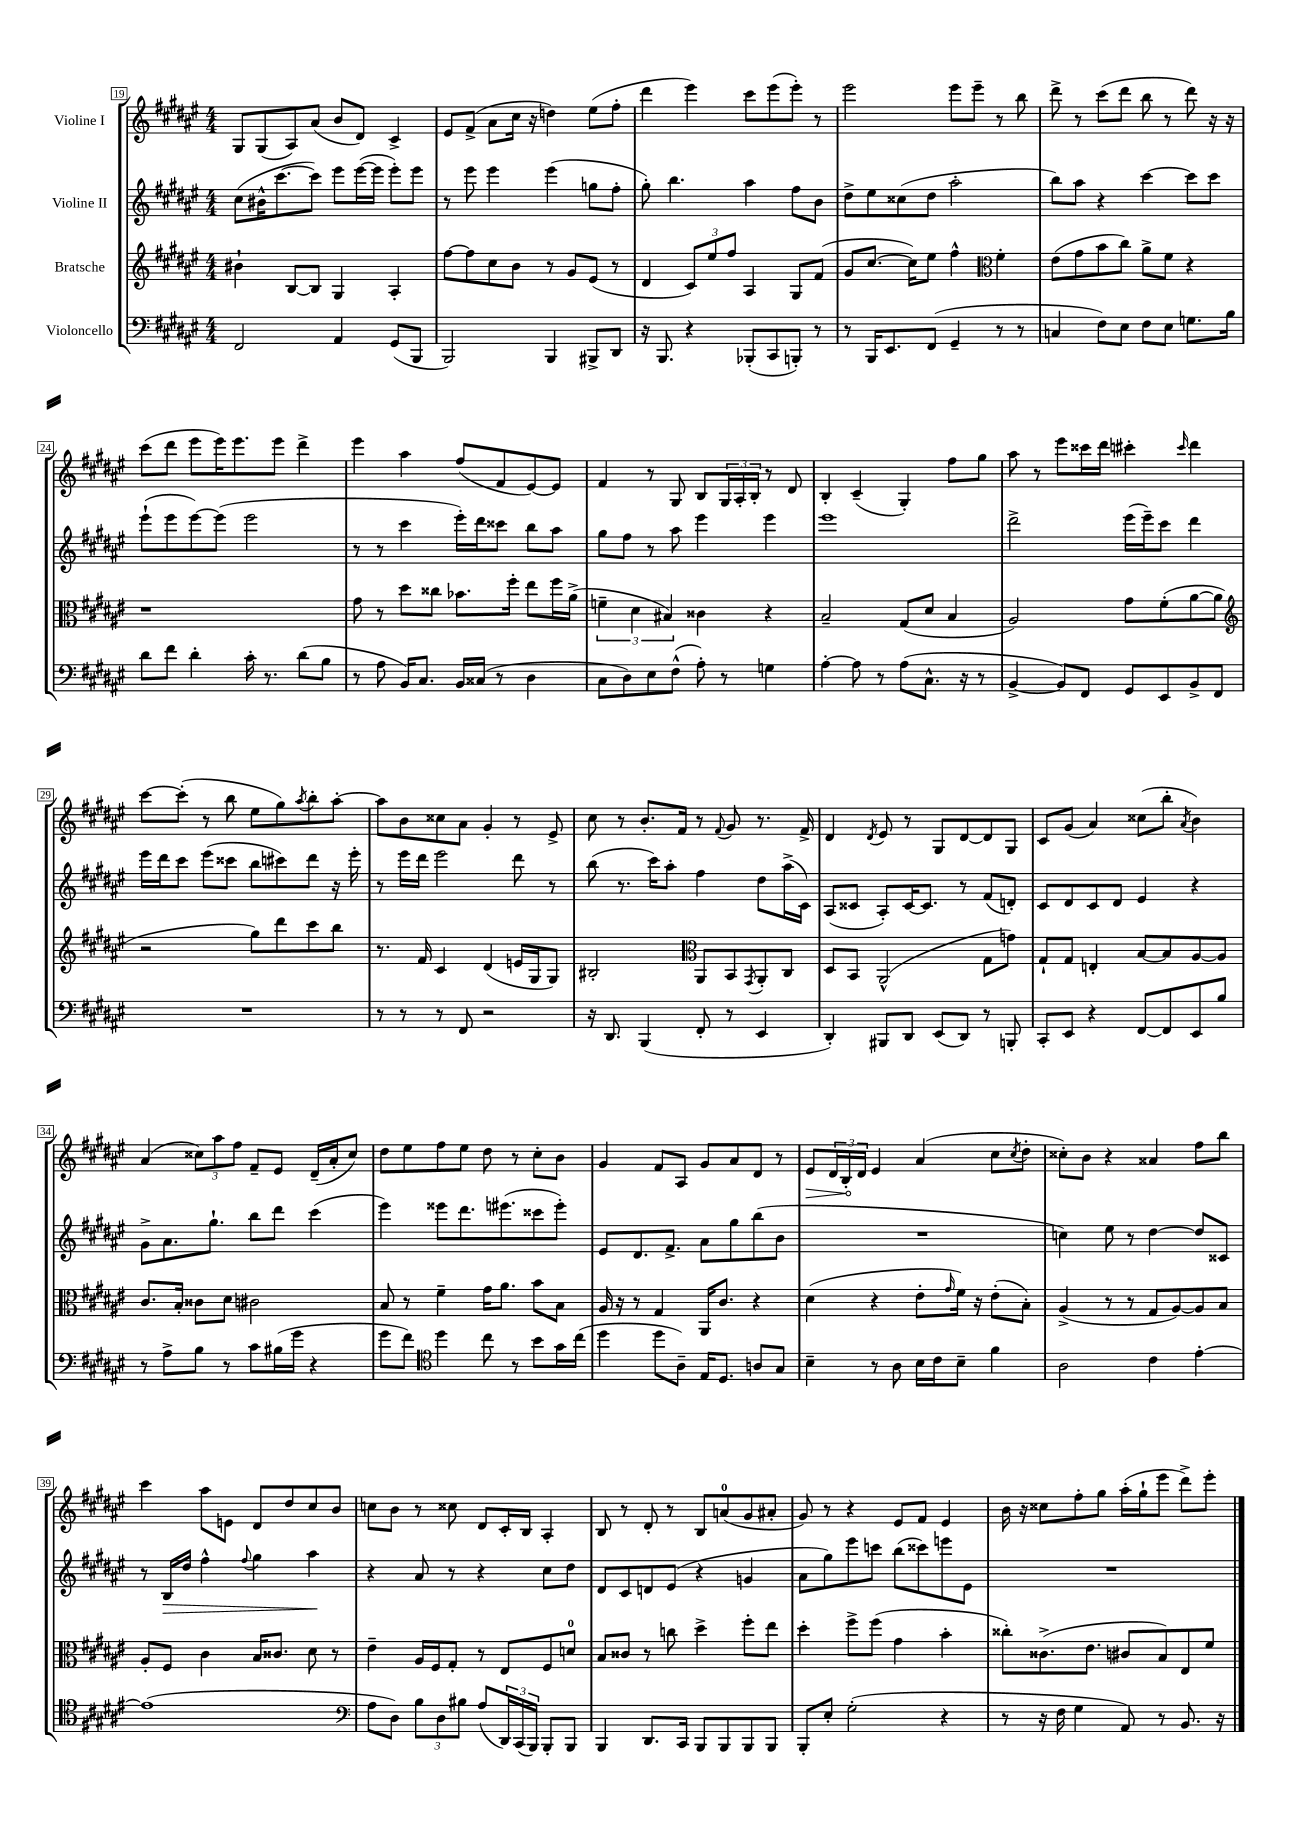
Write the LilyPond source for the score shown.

<<
\new StaffGroup <<
\new Staff = "s0" \with { instrumentName = "Violine I" } {
    \clef treble \key fis \major \numericTimeSignature \time 4/4
    gis8 gis8( ais8) ais'8( b'8 dis'8) cis'4-> |
    eis'8 fis'8->( ais'8 cis''16 r16 d''4) eis''8( fis''8-. |
    dis'''4 eis'''4) cis'''8 eis'''8( eis'''8-.) r8 |
    eis'''2 eis'''8 eis'''8-- r8 b''8 |
    dis'''8-> r8 cis'''8( dis'''8 b''8 r8 dis'''8) r16 r16 |
    cis'''8( dis'''8 eis'''8 eis'''16) eis'''8. eis'''8 dis'''4-> |
    eis'''4 ais''4 fis''8( fis'8 eis'8~) eis'8 |
    fis'4 r8 gis8 b8 \tuplet 3/2 { gis16 ais16-. b16-. } r8 dis'8 |
    b4-. cis'4--( gis4-.) fis''8 gis''8 |
    ais''8 r8 eis'''8 cisis'''16 dis'''16 cis'''4-. \grace { cis'''16 } dis'''4 |
    cis'''8~ cis'''8-.( r8 b''8 eis''8 gis''8) \acciaccatura { ais''8 } b''8-. ais''8~-. |
    ais''8 b'8 cisis''8 ais'8 gis'4-. r8 eis'8-> |
    cis''8 r8 b'8.-. fis'16 r8 \appoggiatura { fis'8 } gis'8 r8. fis'16-> |
    dis'4 \acciaccatura { dis'8 } eis'8 r8 gis8 dis'8~ dis'8 gis8 |
    cis'8 gis'8( ais'4) cisis''8( b''8-. \acciaccatura { ais'8 } b'4) |
    ais'4( \tuplet 3/2 { cisis''8) ais''8 fis''8 } fis'8-- eis'8 dis'16--( ais'16-. cisis''8) |
    dis''8 eis''8 fis''8 eis''8 dis''8 r8 cis''8-. b'8 |
    gis'4 fis'8 ais8 gis'8 ais'8 dis'8 r8 |
    \once \override Hairpin.circled-tip = ##t eis'8\> \tuplet 3/2 { dis'16 b16-.\! dis'16 } eis'4 ais'4( cis''8 \acciaccatura { cis''8 } dis''8-. |
    cisis''8-.) b'8 r4 aisis'4 fis''8 b''8 |
    cis'''4 ais''8 e'8 dis'8 dis''8 cis''8 b'8 |
    c''8 b'8 r8 cisis''8 dis'8 cis'16-. b16 ais4-. |
    b8 r8 dis'8-. r8 b8 a'8-0( gis'8 ais'8-. |
    gis'8) r8 r4 eis'8 fis'8 eis'4 |
    b'16 r16 cisis''8 fis''8-. gis''8 ais''16-.( gis''16-! eis'''8 dis'''8->) eis'''8-. \bar "|." |
}
\new Staff = "s1" \with { instrumentName = "Violine II" } {
    \clef treble \key fis \major \numericTimeSignature \time 4/4
    cis''8( bis'16-^ cis'''8.~ cis'''8) eis'''8 eis'''16~( eis'''16 eis'''8-.) eis'''8 |
    r8 eis'''8 eis'''4 eis'''4( g''8 fis''8-. |
    gis''8-.) b''4. ais''4 fis''8 b'8 |
    dis''8-> eis''8 cisis''8( dis''8 ais''2-. |
    b''8) ais''8 r4 cis'''4~ cis'''8 cis'''8 |
    eis'''8-!( eis'''8 eis'''8~) eis'''8( eis'''2 |
    r8 r8 cis'''4 eis'''16-.) dis'''16 cisis'''8 b''8 ais''8 |
    gis''8 fis''8 r8 ais''8 eis'''4 eis'''4 |
    eis'''1 |
    dis'''2-> eis'''16( eis'''16--) cis'''8 dis'''4 |
    eis'''16 dis'''16 cis'''8 eis'''8( cisis'''8 b''8 cis'''8) dis'''8 r16 eis'''16-. |
    r8 eis'''16 dis'''16 eis'''2 dis'''8 r8 |
    b''8( r8. cis'''16) ais''8-. fis''4 dis''8 ais''16->( cis'16) |
    ais8( cisis'8 ais8-.) cisis'16~ cisis'8. r8 fis'8( d'8-.) |
    cis'8 dis'8 cis'8 dis'8 eis'4 r4 |
    gis'8-> ais'8. gis''8.-! b''8 dis'''8 cis'''4( |
    eis'''4) eisis'''8 dis'''8. eis'''8.( cisis'''8 eis'''8-.) |
    eis'8 dis'8. fis'8.-> ais'8 gis''8 b''8( b'8 |
    R1 |
    c''4) eis''8 r8 dis''4~ dis''8 cisis'8 |
    r8 b16\> dis''16 fis''4-^ \appoggiatura { fis''8 } gis''4 ais''4\! |
    r4 ais'8 r8 r4 cis''8 dis''8 |
    dis'8 cis'8 d'8 eis'8( r4 g'4 |
    ais'8 gis''8) eis'''8 c'''8 b''8( cisis'''8) e'''8 eis'8 |
    R1 \bar "|." |
}
\new Staff = "s2" \with { instrumentName = "Bratsche" } {
    \clef treble \key fis \major \numericTimeSignature \time 4/4
    bis'4-! b8~ b8 gis4 ais4-. |
    fis''8~ fis''8 cis''8 b'8 r8 gis'8 eis'8( r8 |
    dis'4 \tuplet 3/2 { cis'8) eis''8 fis''8 } ais4 gis8 fis'8( |
    gis'8 cis''8.~ cis''16) eis''8 fis''4-^ \clef alto fis'4-. |
    eis'8( gis'8 b'8 cis''8) ais'8-> fis'8 r4 |
    r1 |
    gis'8 r8 dis''8 cisis''8 bes'8. fis''16-. eis''8 fis''16 ais'16->( |
    \tuplet 3/2 { f'4-- dis'4 bis4) } cisis'4 r4 |
    b2-- gis8( dis'8 b4 |
    ais2) gis'8 fis'8-.( ais'8~ ais'8 |
    \clef treble r2 gis''8) dis'''8 cis'''8 b''8 |
    r8. fis'16 cis'4 dis'4( e'16 gis16 gis8) |
    bis2-. \clef alto ais,8 b,8 \acciaccatura { gis,8 } ais,8-. cis8 |
    dis8 b,8 ais,2-^( gis8 g'8) |
    gis8-! gis8 e4-. b8~ b8 ais8~ ais8 |
    cis'8. b16-. cisis'8 dis'8 cis'2 |
    b8 r8 fis'4-- gis'16 ais'8. b'8 b8 |
    ais16 r16 r8 gis4 ais,16 cis'8. r4 |
    dis'4( r4 eis'8-. \grace { gis'16 } fis'16) r16 eis'8-.( b8-.) |
    ais4->( r8 r8 gis8 ais8~) ais8 b8 |
    ais8-. fis8 cis'4 b16 cisis'8. dis'8 r8 |
    eis'4-- ais16 fis16 gis8-. r8 eis8 fis8 d'8-0 |
    b8 cisis'8 r8 c''8 dis''4-> fis''8-. eis''8 |
    dis''4-. fis''8-> fis''8( gis'4 b'4-. |
    cisis''8-.) cisis'8.->( eis'8. cis'8 b8) eis8 fis'8 \bar "|." |
}
\new Staff = "s3" \with { instrumentName = "Violoncello" } {
    \clef bass \key fis \major \numericTimeSignature \time 4/4
    fis,2 ais,4 gis,8( b,,8 |
    b,,2) b,,4 bis,,8-> dis,8 |
    r16 b,,8. r4 bes,,8-.( cis,8 b,,8-.) r8 |
    r8 b,,16 eis,8. fis,8( gis,4-- r8 r8 |
    c4 fis8) eis8 fis8 eis8 g8. b16 |
    dis'8 fis'8 dis'4-. cis'16-. r8. dis'8( b8 |
    r8 ais8 b,16) cis8. b,16 cisis16( r8 dis4 |
    cis8 dis8) eis8 fis8-^( ais8-.) r8 g4 |
    ais4~-. ais8 r8 ais8( cis8.-^ r16 r8 |
    b,4~-> b,8) fis,8 gis,8 eis,8 b,8-> fis,8 |
    R1 |
    r8 r8 r8 fis,8 r2 |
    r16 dis,8. b,,4( fis,8-. r8 eis,4 |
    dis,4-.) bis,,8 dis,8 eis,8( dis,8) r8 b,,8-. |
    cis,8-. eis,8 r4 fis,8~ fis,8 eis,8 b8 |
    r8 ais8-> b8 r8 cis'8 bis16( gis'16 r4 |
    gis'8 fis'8) \clef tenor dis''4 cis''8 r8 b'8 gis'16 cis''16( |
    dis''4 dis''8 ais8--) eis16 dis8. a8 gis8 |
    b4-- r8 ais8 b16 cis'16 b8-- fis'4 |
    ais2 cis'4 eis'4~-. |
    eis'1( |
    \clef bass ais8 dis8) \tuplet 3/2 { b8 dis8 bis8 } ais8( \tuplet 3/2 { dis,16) cis,16( b,,16) } b,,8-. b,,8 |
    b,,4 dis,8. cis,16 b,,8 b,,8 b,,8 b,,8 |
    b,,8-. eis8-. gis2-.( r4 |
    r8 r16 fis16 gis4 ais,8) r8 b,8. r16 \bar "|." |
}
>>
>>
\layout { \context { \Score currentBarNumber = #19 \override BarNumber.stencil = #(make-stencil-boxer 0.1 0.3 ly:text-interface::print) } }
